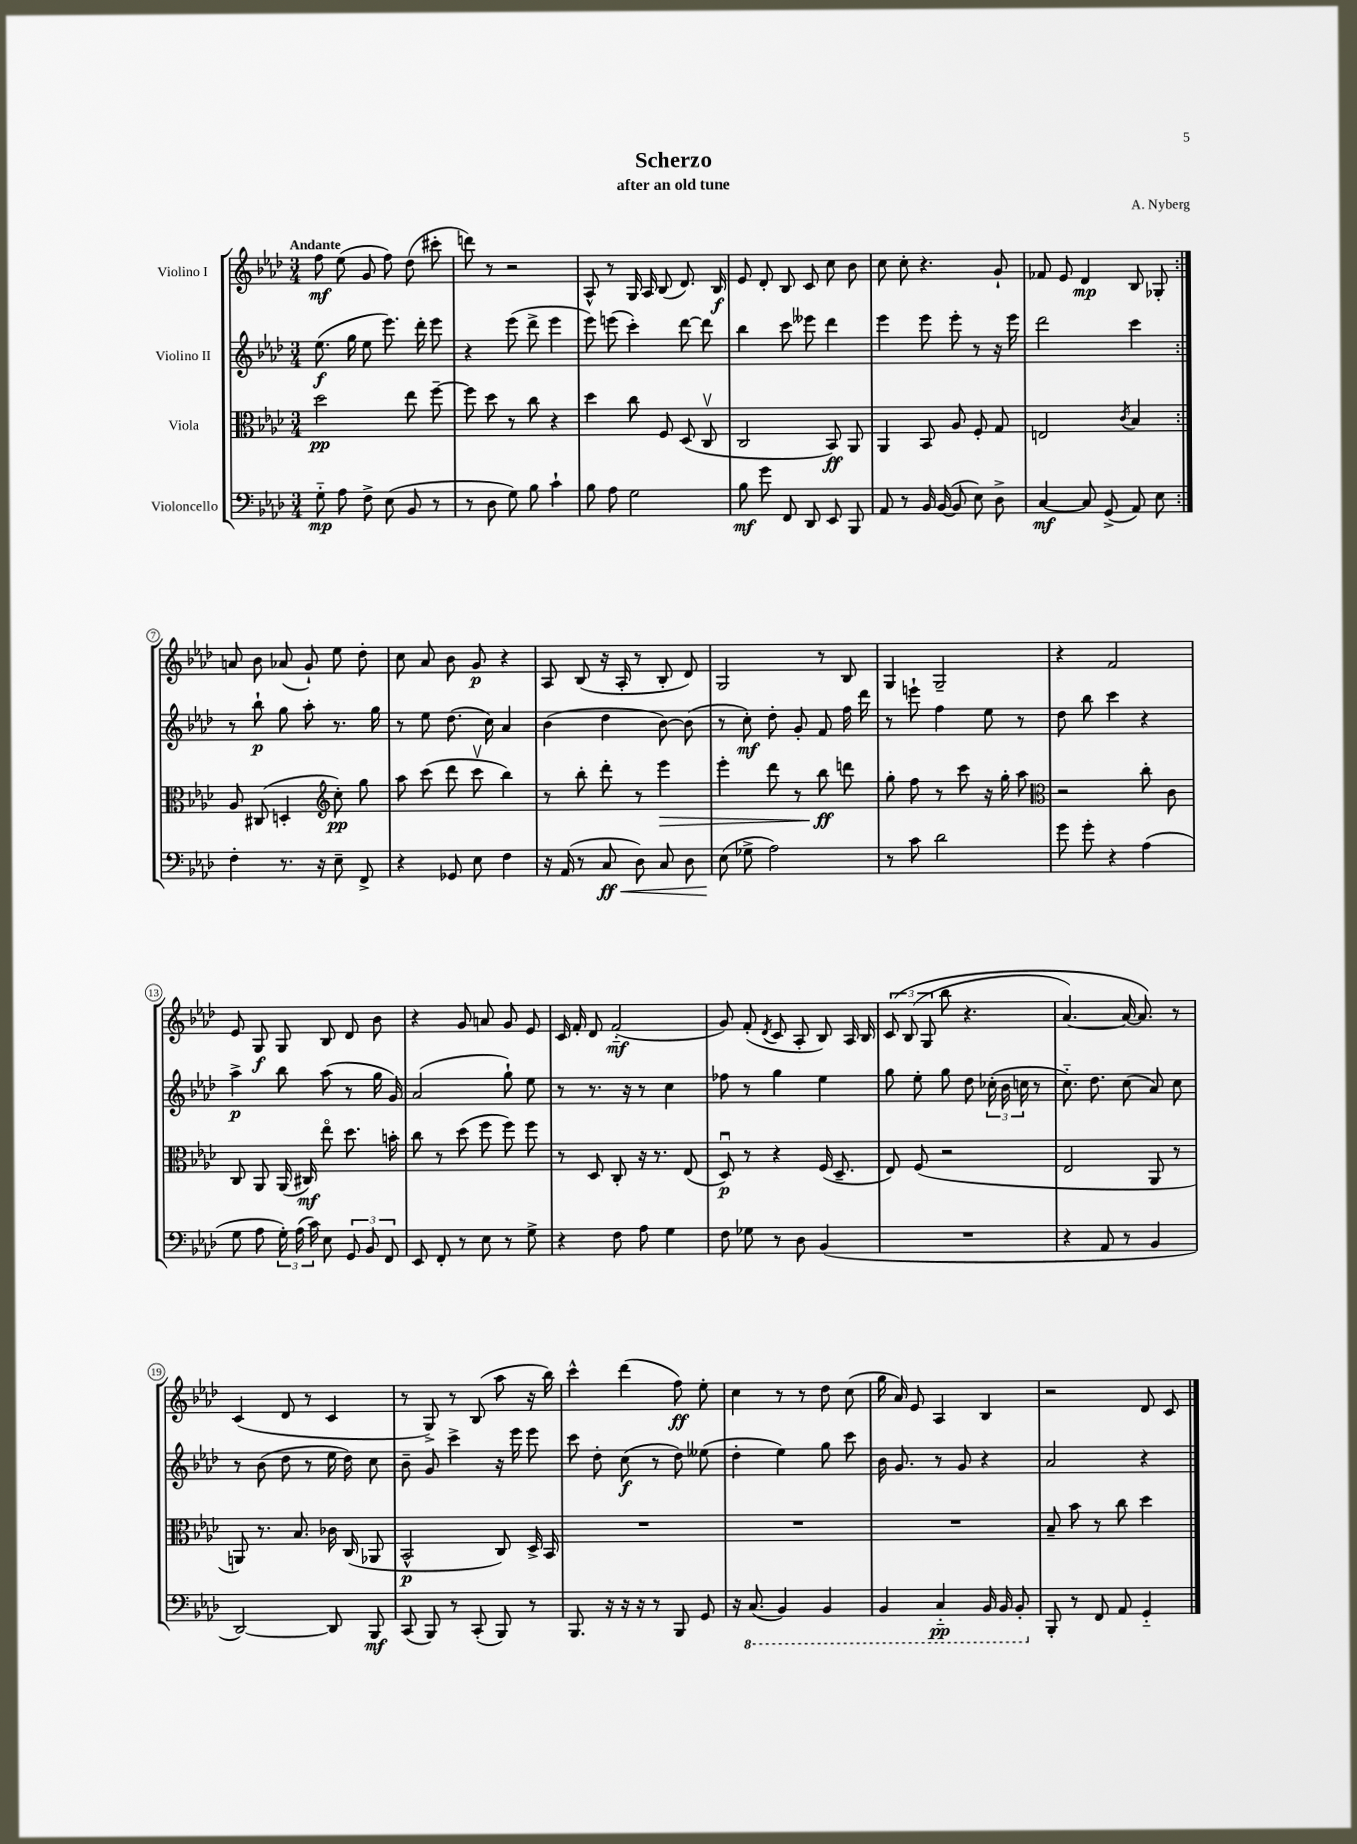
\header { title = "Scherzo" composer = "A. Nyberg" subtitle = "after an old tune" }
<<
\new StaffGroup <<
\new Staff = "s0" \with { instrumentName = "Violino I" } {
    \clef treble \key aes \major \numericTimeSignature \time 3/4 \tempo "Andante"
    \autoBeamOff \repeat volta 2 { f''8\mf ees''8( g'8 f''8) des''8( cis'''8-. |
    d'''8) r8 r2 |
    aes8-^ r8 g16 aes16 bes8( des'8.) bes16\f |
    ees'8 des'8-. bes8 c'8 c''8 bes'8 |
    c''8 c''8-. r4. g'8-! |
    fes'8 ees'8 des'4\mp bes8 ges8-. | }
    a'8 bes'8 aes'8( g'8-!) ees''8 des''8-. |
    c''8 aes'8 bes'8 g'8\p r4 |
    aes8 bes8( r16 aes16-. r8 bes8-. des'8) |
    g2 r8 bes8 |
    g4 g2-- |
    r4 f'2 |
    ees'8 g8\f g8 bes8 des'8 bes'8 |
    r4 g'8 a'8 g'8 ees'8 |
    c'16 f'16-. des'8 f'2-_\mf( |
    g'8) f'8-.( \acciaccatura { des'8 } c'8 aes8-. bes8) aes16 bes16 |
    \tuplet 3/2 { c'8\( bes8( g8 } bes''8 r4. |
    aes'4.~) aes'16~ aes'8.\) r8 |
    c'4( des'8 r8 c'4 |
    r8 g8->) r8 bes8( aes''8 r16 bes''16) |
    c'''4-^ des'''4( f''8\ff) ees''8-. |
    c''4 r8 r8 des''8 c''8( |
    g''16 aes'16) ees'8 aes4 bes4 |
    r2 des'8 c'8 \bar "|." |
}
\new Staff = "s1" \with { instrumentName = "Violino II" } {
    \clef treble \key aes \major \numericTimeSignature \time 3/4
    \autoBeamOff \repeat volta 2 { ees''8.\f( g''16 ees''8 ees'''8.) des'''16-. ees'''8 |
    r4 ees'''8( des'''8-> ees'''4 |
    ees'''8) e'''8( c'''4-.) des'''8~ des'''8 |
    bes''4 c'''8 eeses'''8 des'''4 |
    ees'''4 ees'''8 ees'''8-. r8 r16 ees'''16 |
    des'''2 c'''4 | }
    r8 bes''8-!\p g''8 aes''8-. r8. g''16 |
    r8 ees''8 des''8.( c''16) aes'4 |
    bes'4( des''4 bes'8~) bes'8( |
    r8 c''8-.\mf) des''8-. g'8-. f'8 f''16 des'''16 |
    r8 e'''8-! f''4 ees''8 r8 |
    des''8 bes''8 c'''4 r4 |
    aes''4->\p bes''8 aes''8( r8 g''16 g'16) |
    aes'2( g''8-!) ees''8 |
    r8 r8. r16 r8 c''4 |
    fes''8 r8 g''4 ees''4 |
    g''8 ees''8-. g''8 des''8 \tuplet 3/2 { ces''16-.( bes'16 c''16 } r8 |
    c''8.-_) des''8. c''8( aes'8) c''8 |
    r8 bes'8( des''8 r8 ees''16 des''16) c''8 |
    bes'8-- g'8 c'''4-> r16 ees'''16 ees'''8 |
    c'''8 des''8-. c''8\f( r8 des''8) eeses''8( |
    des''4-. ees''4) g''8 c'''8 |
    bes'16 g'8. r8 g'8 r4 |
    aes'2 r4 \bar "|." |
}
\new Staff = "s2" \with { instrumentName = "Viola" } {
    \clef alto \key aes \major \numericTimeSignature \time 3/4
    \autoBeamOff \repeat volta 2 { des''2\pp ees''8 f''8~-- |
    f''8 des''8 r8 c''8 r4 |
    des''4 c''8 f8 des8( c8\upbow |
    c2 bes,8\ff) aes,8 |
    aes,4 bes,8 aes8 f8-. g8 |
    e2 \acciaccatura { c'8 } bes4 | }
    aes8 cis8( d4-. \clef treble c''8-.\pp) g''8 |
    aes''8 c'''8( des'''8 c'''8\upbow bes''4) |
    r8 bes''8-. des'''8-. r8 ees'''4\> |
    ees'''4-. des'''8 r8 bes''8\ff\! d'''8 |
    g''8-. f''8 r8 c'''8 r16 g''16-. aes''8 |
    \clef alto r2 c''8-. c'8 |
    c8 aes,8 aes,16( cis16\mf) ees''8\flageolet des''8. b'16-. |
    c''8 r8 des''8( f''8 f''8) f''8 |
    r8 des8 c8-. r16 r8. ees8( |
    des8\downbow\p) r8 r4 f16( des8.-- |
    ees8) f8( r2 |
    ees2 aes,8 r8 |
    a,8) r8. bes8. ces'16 c16( aes,8 |
    bes,2-^\p c8) des16-> bes,16 |
    R2. |
    R2. |
    R2. |
    bes8-- bes'8 r8 c''8 des''4 \bar "|." |
}
\new Staff = "s3" \with { instrumentName = "Violoncello" } {
    \clef bass \key aes \major \numericTimeSignature \time 3/4
    \autoBeamOff \repeat volta 2 { g8-_\mp aes8 f8-> ees8( bes,8 r8 |
    r8 des8 g8) bes8 c'4-! |
    bes8 aes8 g2 |
    bes8\mf g'8 f,8 des,8 ees,8 bes,,8 |
    aes,8 r8 bes,16 bes,16~( bes,8 ees8) des8-> |
    c4~\mf c8 g,8->( aes,8) ees8 | }
    f4-. r8. r16 ees8-- f,8-> |
    r4 ges,8 ees8 f4 |
    r16 aes,16( r8 c8\ff\< des8) c8 des8 |
    ees8\!( ges8-> aes2) |
    r8 c'8 des'2 |
    g'8 g'8-. r4 aes4( |
    g8 aes8 \tuplet 3/2 { g16-.) aes16( c'16) } ees8 \tuplet 3/2 { g,8 bes,8 f,8 } |
    ees,8 f,8-. r8 ees8 r8 g8-> |
    r4 f8 aes8 g4 |
    f8 ges8 r8 des8 bes,4( |
    R2. |
    r4 aes,8 r8 bes,4 |
    des,2~) des,8 bes,,8\mf |
    c,8( bes,,8) r8 c,8-.( bes,,8) r8 |
    bes,,8. r16 r16 r16 r8 bes,,8 g,8 |
    r16 \ottava #-1 c,8.( bes,,4) bes,,4 |
    bes,,4 c,4-_\pp bes,,16 bes,,16 bes,,8-. \ottava #0 |
    bes,,8-. r8 f,8 aes,8 g,4-_ \bar "|." |
}
>>
>>
\layout { \context { \Score \override BarNumber.stencil = #(make-stencil-circler 0.1 0.3 ly:text-interface::print) } }
